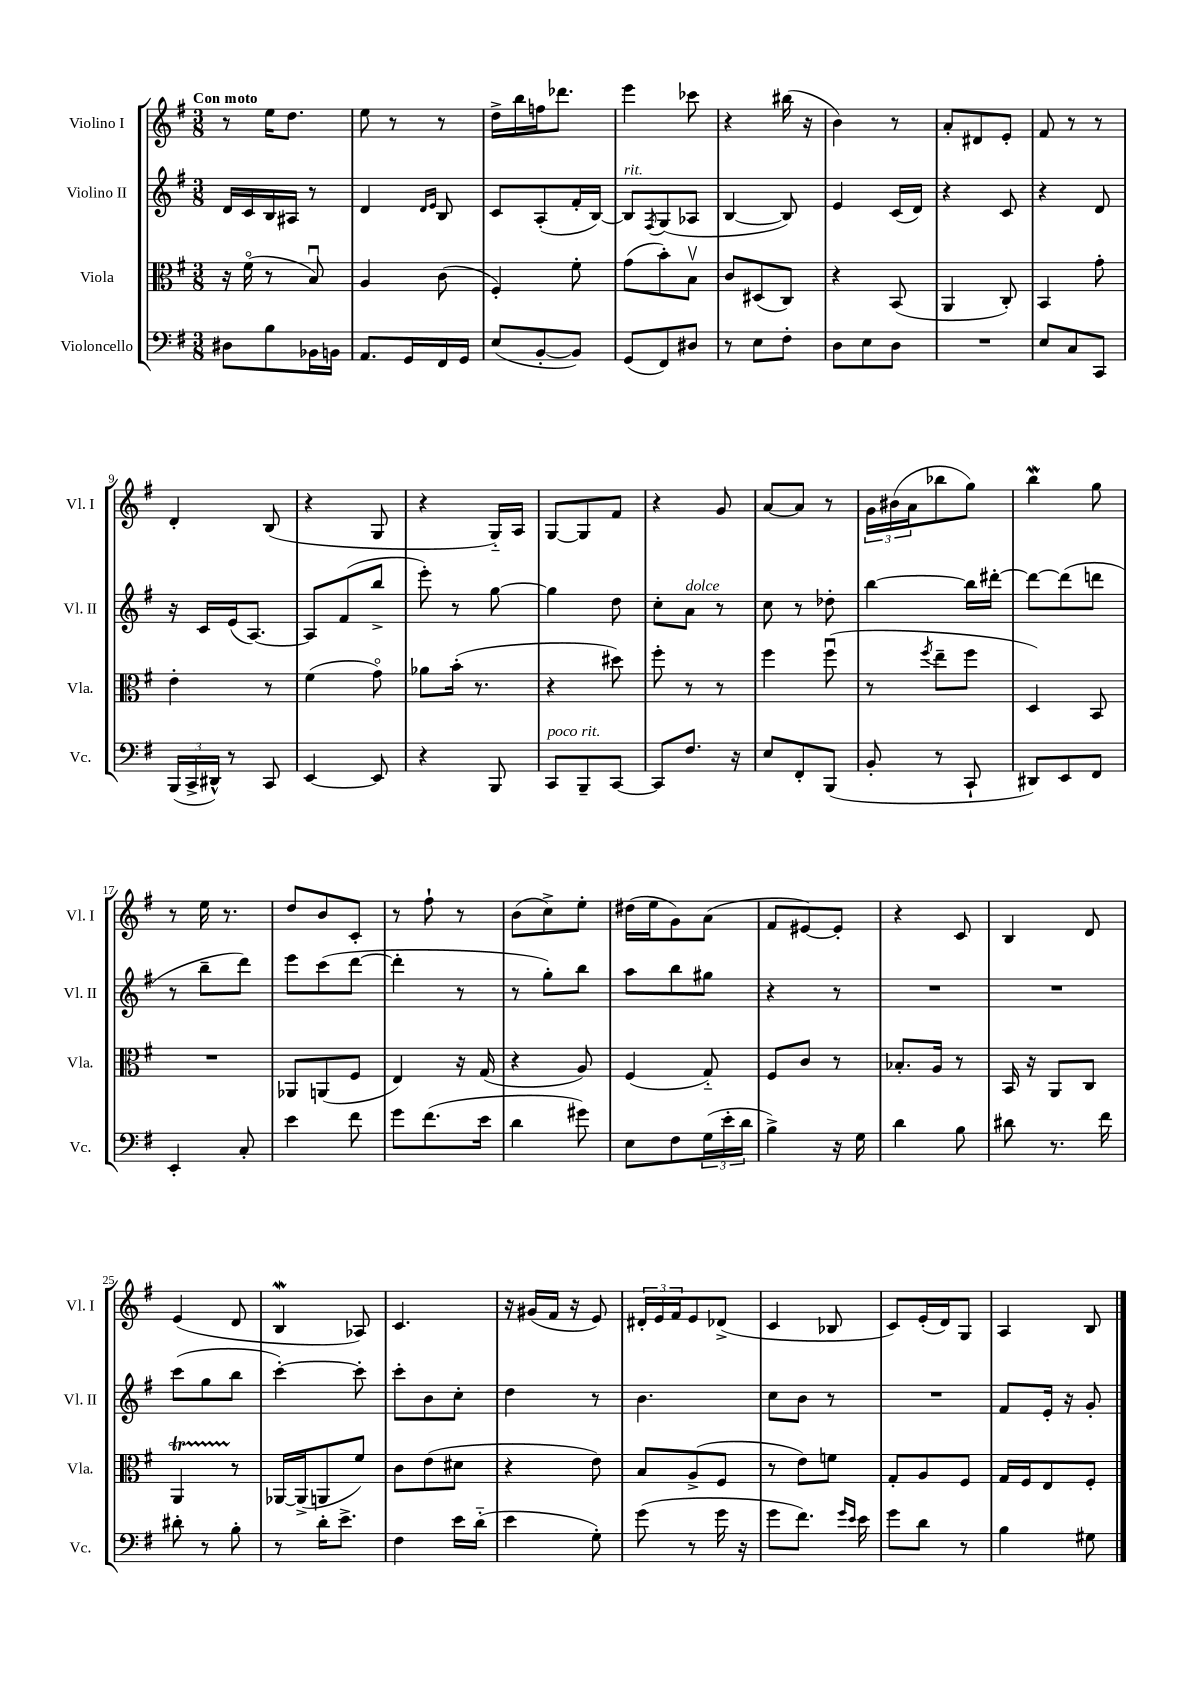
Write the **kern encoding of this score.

**kern	**kern	**kern	**kern
*staff4	*staff3	*staff2	*staff1
*clefF4	*clefC3	*clefG2	*clefG2
*k[f#]	*k[f#]	*k[f#]	*k[f#]
*M3/8	*M3/8	*M3/8	*M3/8
8D#	16r	16d	8r
.	(16f#o	16c	.
8B	8r	16B	16ee
.	.	16A#	8.dd
16BB-	8Bu)	8r	.
16BB	.	.	.
=	=	=	=
8.AA	4A	4d	8ee
.	.	.	8r
16GG	.	.	.
.	.	16qqd	.
.	.	16qqe	.
16FF#	(8c	8B	8r
16GG	.	.	.
=	=	=	=
(8E	4F#')	8c	16dd^
.	.	.	16bb
[8BB'	.	(8A'	16ff
.	.	.	8.ddd-
8BB])	8f#'	16f#'	.
.	.	[16B)	.
=	=	=	=
(8GG	(8g	8B]	4eee
.	.	8qF#	.
8FF#)	8b')	(8G	.
8D#	8Bv	8A-	8ccc-
=	=	=	=
8r	8c	[4B	4r
8E	(8D#	.	.
8F#'	8C)	8B])	(16bb#
.	.	.	16r
=	=	=	=
8D	4r	4e	4b)
8E	.	.	.
8D	(8BB	(16c	8r
.	.	16d)	.
=	=	=	=
4.r	4AA	4r	8a'
.	.	.	8d#
.	8C')	8c	8e'
=	=	=	=
8E	4BB	4r	8f#
8C	.	.	8r
8CC	8g'	8d	8r
=	=	=	=
(24BBB	4e'	16r	4d'
24CC^	.	.	.
.	.	16c	.
24DD#^^)	.	.	.
8r	.	(16e	.
.	.	[8.A)	.
8CC	8r	.	(8B
=	=	=	=
[4EE	(4f#	8A]	4r
.	.	(8f#	.
8EE]	8go)	8bb^	8G
=	=	=	=
4r	8a-	8eee')	4r
.	(16b'	8r	.
.	8.r	.	.
8BBB	.	[8gg	16G'~)
.	.	.	16A
=	=	=	=
8CC	4r	4gg]	[8G
8BBB~	.	.	8G]
[8CC	8dd#)	8dd	8f#
=	=	=	=
8CC]	8ff#'	8cc'	4r
8.F#	8r	8a	.
.	8r	8r	8g
16r	.	.	.
=	=	=	=
8E	4ff#	8cc	[8a
8FF#'	.	8r	8a]
(8BBB	(8ff#u	8dd-'	8r
=	=	=	=
8BB'	8r	[4bb	24g
.	.	.	(24b#
.	.	.	24a
.	8qff#	.	.
8r	8ee~	.	8bb-
8CC`	8ff#	16bb]	8gg)
.	.	[16ddd#'	.
=	=	=	=
8DD#)	4D)	8ddd#_	4bb
8EE	.	(8ddd#]	.
8FF#	8BB	8ddd	8gg
=	=	=	=
4EE'	4.r	8r	8r
.	.	8bb~	16ee
.	.	.	8.r
8C'	.	8ddd)	.
=	=	=	=
4e	8AA-	8eee	8dd
.	(8AA	(8ccc	8b
8f#	8F#	[8ddd	8c'
=	=	=	=
8g	4E)	4ddd']	8r
(8.f#	.	.	8ff#`
.	16r	8r	8r
16e	(16G	.	.
=	=	=	=
4d	4r	8r	(8b
.	.	8gg')	8cc^)
8g#)	8A)	8bb	8ee'
=	=	=	=
8E	(4F#	8aa	(16dd#
.	.	.	16ee
8F#	.	8bb	8g)
(24G	8G'~)	8gg#	(8a
24e'	.	.	.
24d	.	.	.
=	=	=	=
4B^)	8F#	4r	8f#
.	8c	.	[8e#)
16r	8r	8r	8e#']
16G	.	.	.
=	=	=	=
4d	8.B-'	4.r	4r
.	16A	.	.
8B	8r	.	8c
=	=	=	=
8d#	16BB	4.r	4B
.	16r	.	.
8.r	8AA	.	.
.	8C	.	8d
16f#	.	.	.
=	=	=	=
8d#'	4AA	(8ccc	(4e
8r	.	8gg	.
8B'	8r	8bb	8d
=	=	=	=
8r	[16AA-	[4ccc')	4B
.	(16AA-^]	.	.
16d'	8AA	.	.
8.e^	.	.	.
.	8f#)	8ccc']	8A-)
=	=	=	=
4F#	8c	8ccc'	4.c
.	(8e	8b	.
16e	8d#	8cc'	.
(16d'~	.	.	.
=	=	=	=
4e	4r	4dd	16r
.	.	.	(16g#
.	.	.	16f#
.	.	.	16r
8G')	8e)	8r	8e)
=	=	=	=
(8g	8B	4.b	24d#'
.	.	.	24e
.	.	.	24f#
8r	(8A^	.	8e
16g	8F#	.	(8d-^
16r	.	.	.
=	=	=	=
8g	8r	8cc	4c
8.f#)	8e)	8b	.
.	8f	8r	8B-
16qqg	.	.	.
16qqe	.	.	.
16e	.	.	.
=	=	=	=
8g	8G'	4.r	8c)
8d	8A	.	(16e'
.	.	.	16d)
8r	8F#	.	8G
=	=	=	=
4B	16G	8f#	4A
.	16F#	.	.
.	8E	16e'	.
.	.	16r	.
8G#	8F#'	8g'	8B
==	==	==	==
*-	*-	*-	*-
